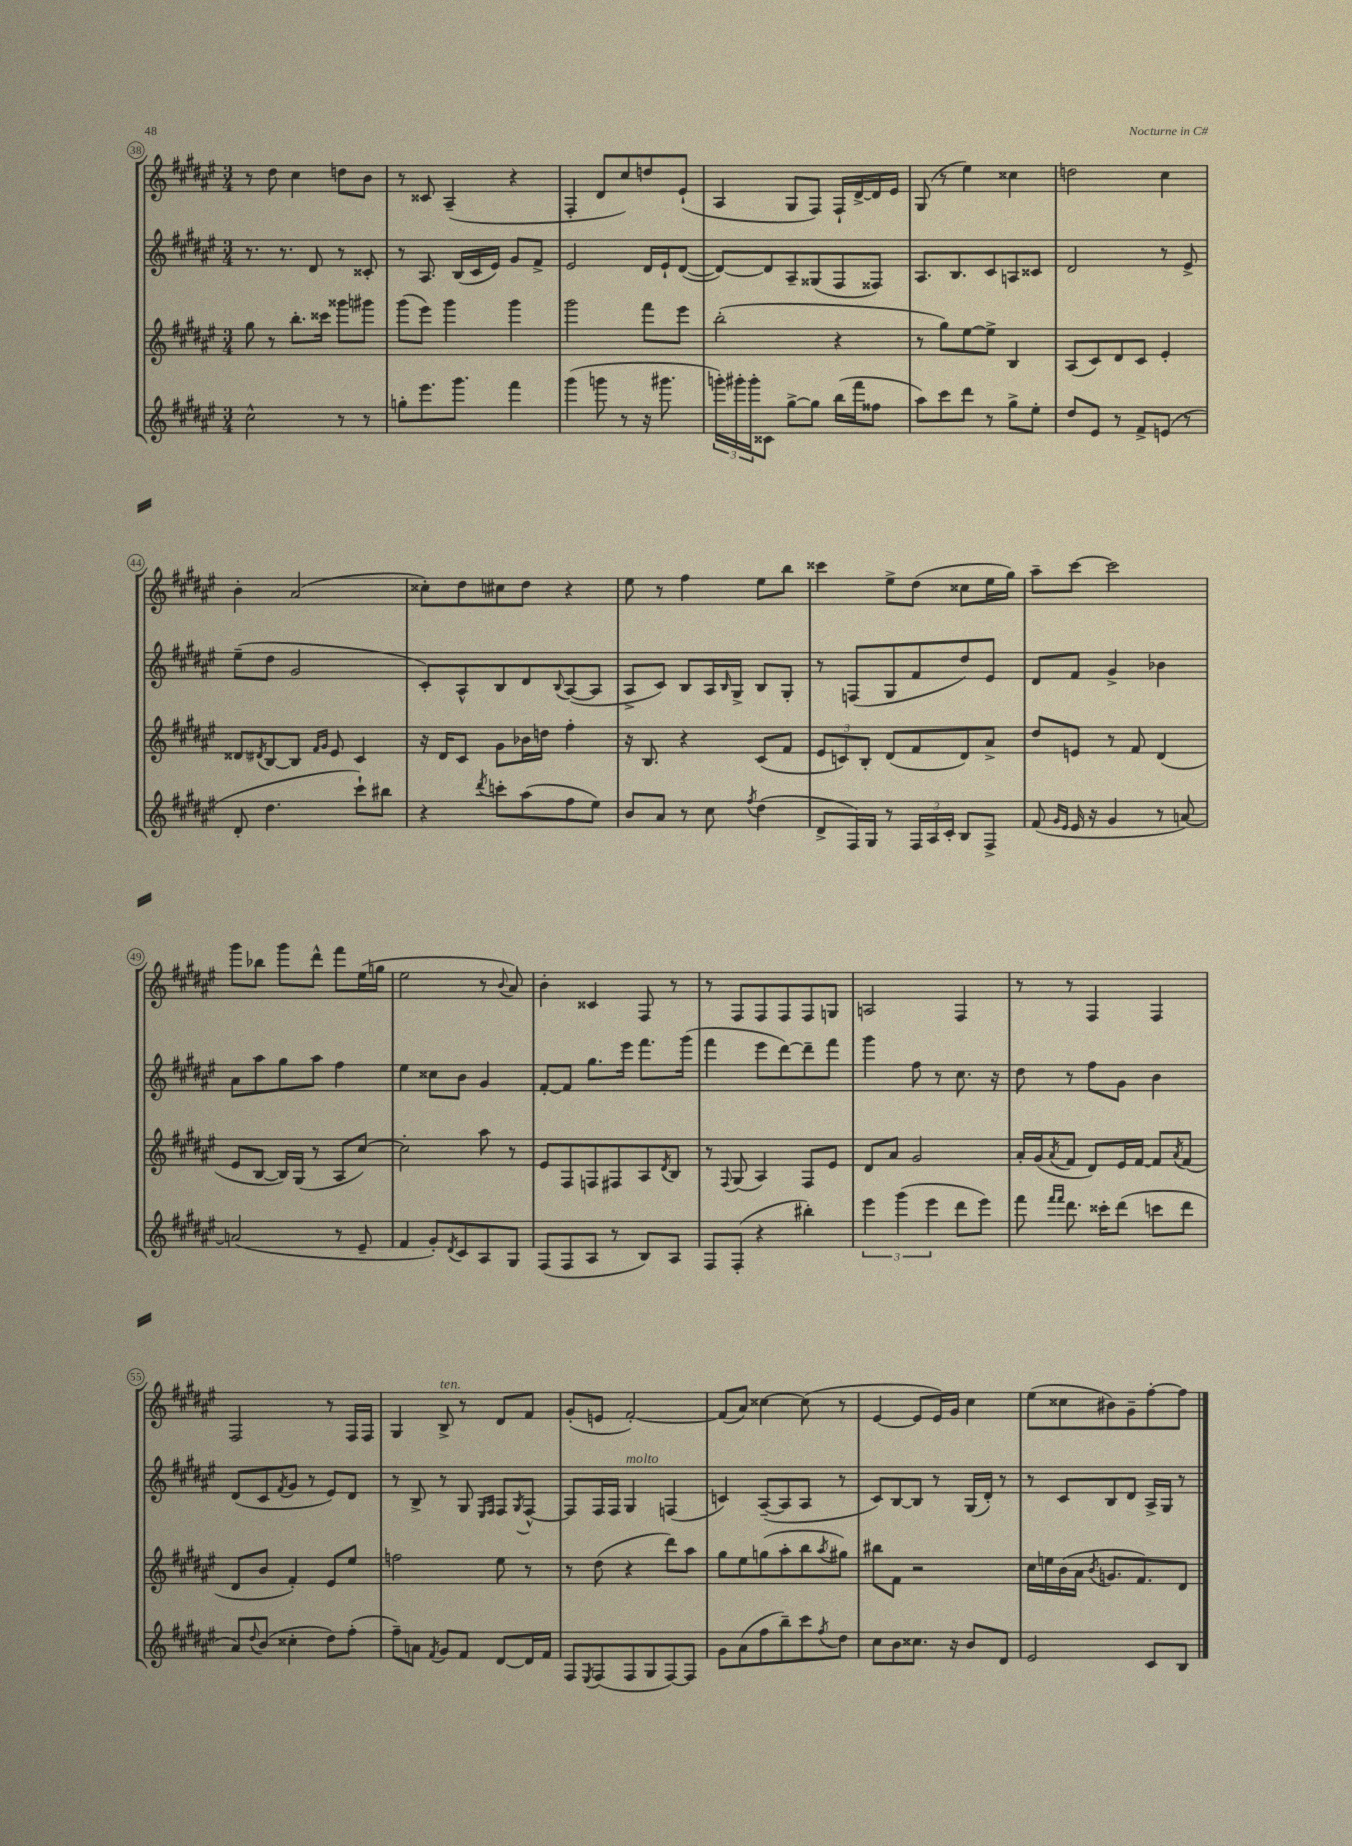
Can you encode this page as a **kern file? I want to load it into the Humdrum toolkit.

**kern	**kern	**kern	**kern
*part4	*part3	*part2	*part1
*staff4	*staff3	*staff2	*staff1
*clefG2	*clefG2	*clefG2	*clefG2
*k[f#c#g#d#a#e#]	*k[f#c#g#d#a#e#]	*k[f#c#g#d#a#e#]	*k[f#c#g#d#a#e#]
*M3/4	*M3/4	*M3/4	*M3/4
=38	=38	=38	=38
2cc#^^\	8gg#\	8.r	8r
.	8r	.	8dd#\
.	.	8.r	.
.	8.bb'\L	.	4cc#\
.	.	8d#/	.
.	16ccc##X\Jk	.	.
8r	8ggg##X\L	8r	8ddn\L
8r	8ggg#X\J	8c##X'/	8b\J
=39	=39	=39	=39
8ggn'\L	(8ggg#\L	8r	8r
8.eee#\	8eee#\J)	8.A#/	8c##X/
.	4ggg#\	.	(4A#~/
8.ggg#\J	.	(16B/LL	.
.	.	16c#/	.
.	.	16e#/JJ)	.
4fff#\	4ggg#\	8g#/L	4r
.	.	8f#^/J	.
=40	=40	=40	=40
(4ggg#\	2ggg#\	2e#/	4F#'/
8gggn\	.	.	8d#/L
8r	.	.	8cc#/)
16r	8fff#\L	16d#/LL	8ddn/
8.ggg#X\	.	16e#`/J	.
.	8eee#\J	([8d#/J	(8e#`/J
=41	=41	=41	=41
24gggn'\LL)	(2bb'\	8d#/L_)	4A#/
24ggg#X'\	.	.	.
24ggg#'\J	.	.	.
8c##X\J	.	8d#/]	.
[8gg#^\L	.	8A#~/	8G#/L
8gg#\J]	.	(8G##X/	8F#/J)
(16bb\LL	4r	8F#/	16F#`/LL
16fff#\J	.	.	[16d#^/
8ff##X\J	.	8F##X/J)	16d#/]
.	.	.	16e#/JJ
=42	=42	=42	=42
8aa#\L)	8r	8.A#/L	(8G#/
8ccc#\	8gg#\L)	.	8r
.	.	8.B/	.
8ddd#\J	[8ee#\	.	4ee#\)
8r	8ee#^\J]	8c#/	.
8gg#^\L	4B/	8An/	4cc##X\
8ee#'\J	.	8c##X/J	.
=43	=43	=43	=43
8dd#/L	(8A#/L	2d#/	2ddn\
8e#/J	8c#/)	.	.
8r	8d#/	.	.
8f#^/L	8c#/J	.	.
(8en/J	4e#'/	8r	4cc#\
8r	.	8e#^/	.
!!LO:LB:g=z
=44	=44	=44	=44
8d#'/	8d##X/L	(8ee#~\L	4b'\
.	8qd#X/	.	.
4.dd#\	[8B/	8dd#\J	.
.	8B/J]	2g#/	(2a#/
.	16qqf#/LL	.	.
.	16qqg#/JJ	.	.
.	8e#/	.	.
8ccc#`\L)	4c#/	.	.
8bb#X\J	.	.	.
=45	=45	=45	=45
4r	16r	8c#'/L)	8cc##X'\L)
.	16d#/KL	.	.
.	8c#/J	8A#^^/	8dd#\
8qddd#/	.	.	.
8cccn'\L	8g#\L	8B/	8cc#X\
(8aa#\	16b-X\L	8d#/	8dd#\J
.	16ddn\JJ	.	.
.	.	8qqB/	.
8ff#\	4ff#'\	([8A#/	4r
8ee#\J)	.	8A#/J]	.
=46	=46	=46	=46
8b/L	16r	8A#^/L	8ee#\
.	8.B/	.	.
8a#/J	.	8c#/J)	8r
8r	4r	8B/L	4ff#\
8cc#\	.	16A#/L	.
.	.	16qqB/	.
.	.	16G#^/JJ	.
8qff#/	.	.	.
(4dd#\	(8c#/L	8B/L	8ee#\L
.	8f#/J	8G#'/J	8bb\J
=47	=47	=47	=47
8d#^/L	12e#/L	8r	4ccc##X\
.	12cn/)	.	.
16F#/L)	.	(8Fn/L	.
.	12B'/J	.	.
16G#/JJ	.	.	.
8r	(8d#/L	8G#/	8ee#^\L
24F#/LL	8f#/	8f#/	(8dd#\J
24A#/	.	.	.
24c#'/JJ	.	.	.
8B/L	8d#/)	8dd#/)	8cc##X\L
8F#^/J	8a#^/J	8e#/J	16ee#\L
.	.	.	16gg#\JJ)
=48	=48	=48	=48
(8f#/	8dd#/L	8d#/L	8aa#~\L
16qqg#/LL	.	.	.
16qqe#/JJ	.	.	.
16e#/	8en/J	8f#/J	[8ccc#\J
16r	.	.	.
4g#/	8r	4g#^/	2ccc#\]
.	8f#/	.	.
8r	(4d#/	4b-X\	.
[8an/)	.	.	.
!!LO:LB:g=z
=49	=49	=49	=49
(2an/]	8e#/L	8a#\L	8ggg#\L
.	[8B/J	8aa#\	8bb-X\J
.	16B/LL])	8gg#\	8ggg#\L
.	(16G#/JJ	.	.
.	8r	8aa#\J	8ddd#^^\J
8r	8A#/L	4ff#\	8fff#\L
8e#~/	[8cc#/J)	.	(16ee#\L
.	.	.	16ggn\JJ
=50	=50	=50	=50
4f#/	2cc#'\]	4ee#\	2ee#\
8g#'/L)	.	8cc##X\L	.
8qd#/	.	.	.
8c#/	.	8b\J	.
8A#/	8aa#\	4g#/	8r
.	.	.	8qqb/
8G#/J	8r	.	8a#/)
=51	=51	=51	=51
(8F#/L	8e#/L	[8f#'/L	4b'\
8F#/	8F#/	8f#/J]	.
8A#/J	8Fn/	8.gg#\L	4c##X/
8r	8F#X/	.	.
.	.	16eee#\Jk	.
8B/L)	8A#/	8.fff#\L	8F#/
.	8qd#/	.	.
8A#/J	8B/J	.	8r
.	.	(16ggg#\Jk	.
=52	=52	=52	=52
8F#/L	8r	4fff#\	8r
.	8qqF#/	.	.
(8F#'/J	(8G#/	.	8F#/L
4r	4A#/)	8eee#\L	8F#/
.	.	[8ddd#\)	8F#/
4bb#X'\)	8F#/L	8ddd#~\]	8F#/
.	8e#/J	8fff#\J	8Gn/J
=53	=53	=53	=53
6eee#\	8d#/L	4ggg#\	2An/
.	8a#/J	.	.
(6ggg#\	.	.	.
.	2g#/	8ff#\	.
6eee#\	.	.	.
.	.	8r	.
8ddd#\L	.	8.cc#\	4F#/
8eee#\J)	.	.	.
.	.	16r	.
=54	=54	=54	=54
8fff#\	16a#'/LL	8dd#\	8r
.	(16g#/J	.	.
16qqfff#/LL	.	.	.
16qqfff#/JJ	8qa#/	.	.
8.ddd#\	8f#/J	8r	8r
.	8d#/L)	8ff#\L	4F#/
16ccc##X'\KL	.	.	.
(8ddd#\J	16e#/L	8g#\J	.
.	[16f#/JJ	.	.
8cccn\L	8f#/L]	4b\	4F#/
.	8qa#/	.	.
8ddd#\J	(8f#/J	.	.
!!LO:LB:g=z
=55	=55	=55	=55
8a#/L)	8d#/L	(8d#/L	2F#/
8qqdd#/	.	.	.
(8b/J	8b/J	8c#/	.
.	.	8qf#/	.
4cc##X'\	4f#'/)	8g#/J	.
.	.	8r	.
8dd#\L)	8e#/L	8e#/L)	8r
(8ff#'\J	8ee#/J	8d#/J	16F#/LL
.	.	.	16F#/JJ
=56	=56	=56	=56
8ff#~\L)	2ffn\	8r	4G#/
8an\J	.	8B^/	.
8qf#/	.	.	.
!	!	!	!LO:TX:a:i:t=ten.
8g#/L	.	8r	8B^/
8f#/J	.	8G#/	8r
.	.	16qqE#/LL	.
.	.	16qqF#/JJ	.
[8d#/L	8ee#\	8F#/L	8d#/L
.	.	8qG#/	.
16d#/L]	8r	[8F#^^/J	8f#/J
16f#/JJ	.	.	.
=57	=57	=57	=57
8F#/L	8r	8F#/L]	(8g#'/L
8qE#/	.	.	.
(8F#/	(8dd#\	16F#/L	8en/J
.	.	16F#/JJ	.
!	!	!LO:TX:a:i:t=molto	!
8F#/	4r	4G#/	[2f#'/)
8G#/	.	.	.
[8F#/)	8ddd#\L)	(4Fn/	.
8F#/J]	8aa#\J	.	.
=58	=58	=58	=58
8g#\L	8gg#\L	4cn/)	(8f#/L]
(8a#\	8ee#\	.	8a#/J)
8ff#\	(8ggn\	([8A#~/L	[4cc##X\
8bb~\)	8aa#'\	8A#/]	.
8ccc#\	8bb\	8A#/J	(8cc##\]
8qff#/	8qaa#/	.	.
8dd#\J	8gg#X\J)	8r	8r
=59	=59	=59	=59
8cc#\L	8bb#X\L	8c#/L)	[4e#/
8b\	8f#\J	[8B/	.
8.cc##X\J	2r	8B/J]	8e#/L]
.	.	8r	16e#/L)
16r	.	.	16g#/JJ
8b/L	.	(16G#/LL	4cc#\
.	.	16d#'/JJ)	.
8d#/J	.	8r	.
=60	=60	=60	=60
2e#/	16cc#\LL	8r	(8ee#\L
.	16een\	.	.
.	(16b\	8c#/L	8cc##X\
.	16a#\JJ	.	.
.	8qb/	.	.
.	8.gn/L	8B/	8b#X\)
.	.	8d#/J	8g#~\
.	8.f#/)	.	.
8c#/L	.	16A#^/LL	[8ff#'\
.	.	16G#/JJ	.
8B/J	8d#/J	8r	8ff#\J]
==	==	==	==
*-	*-	*-	*-
